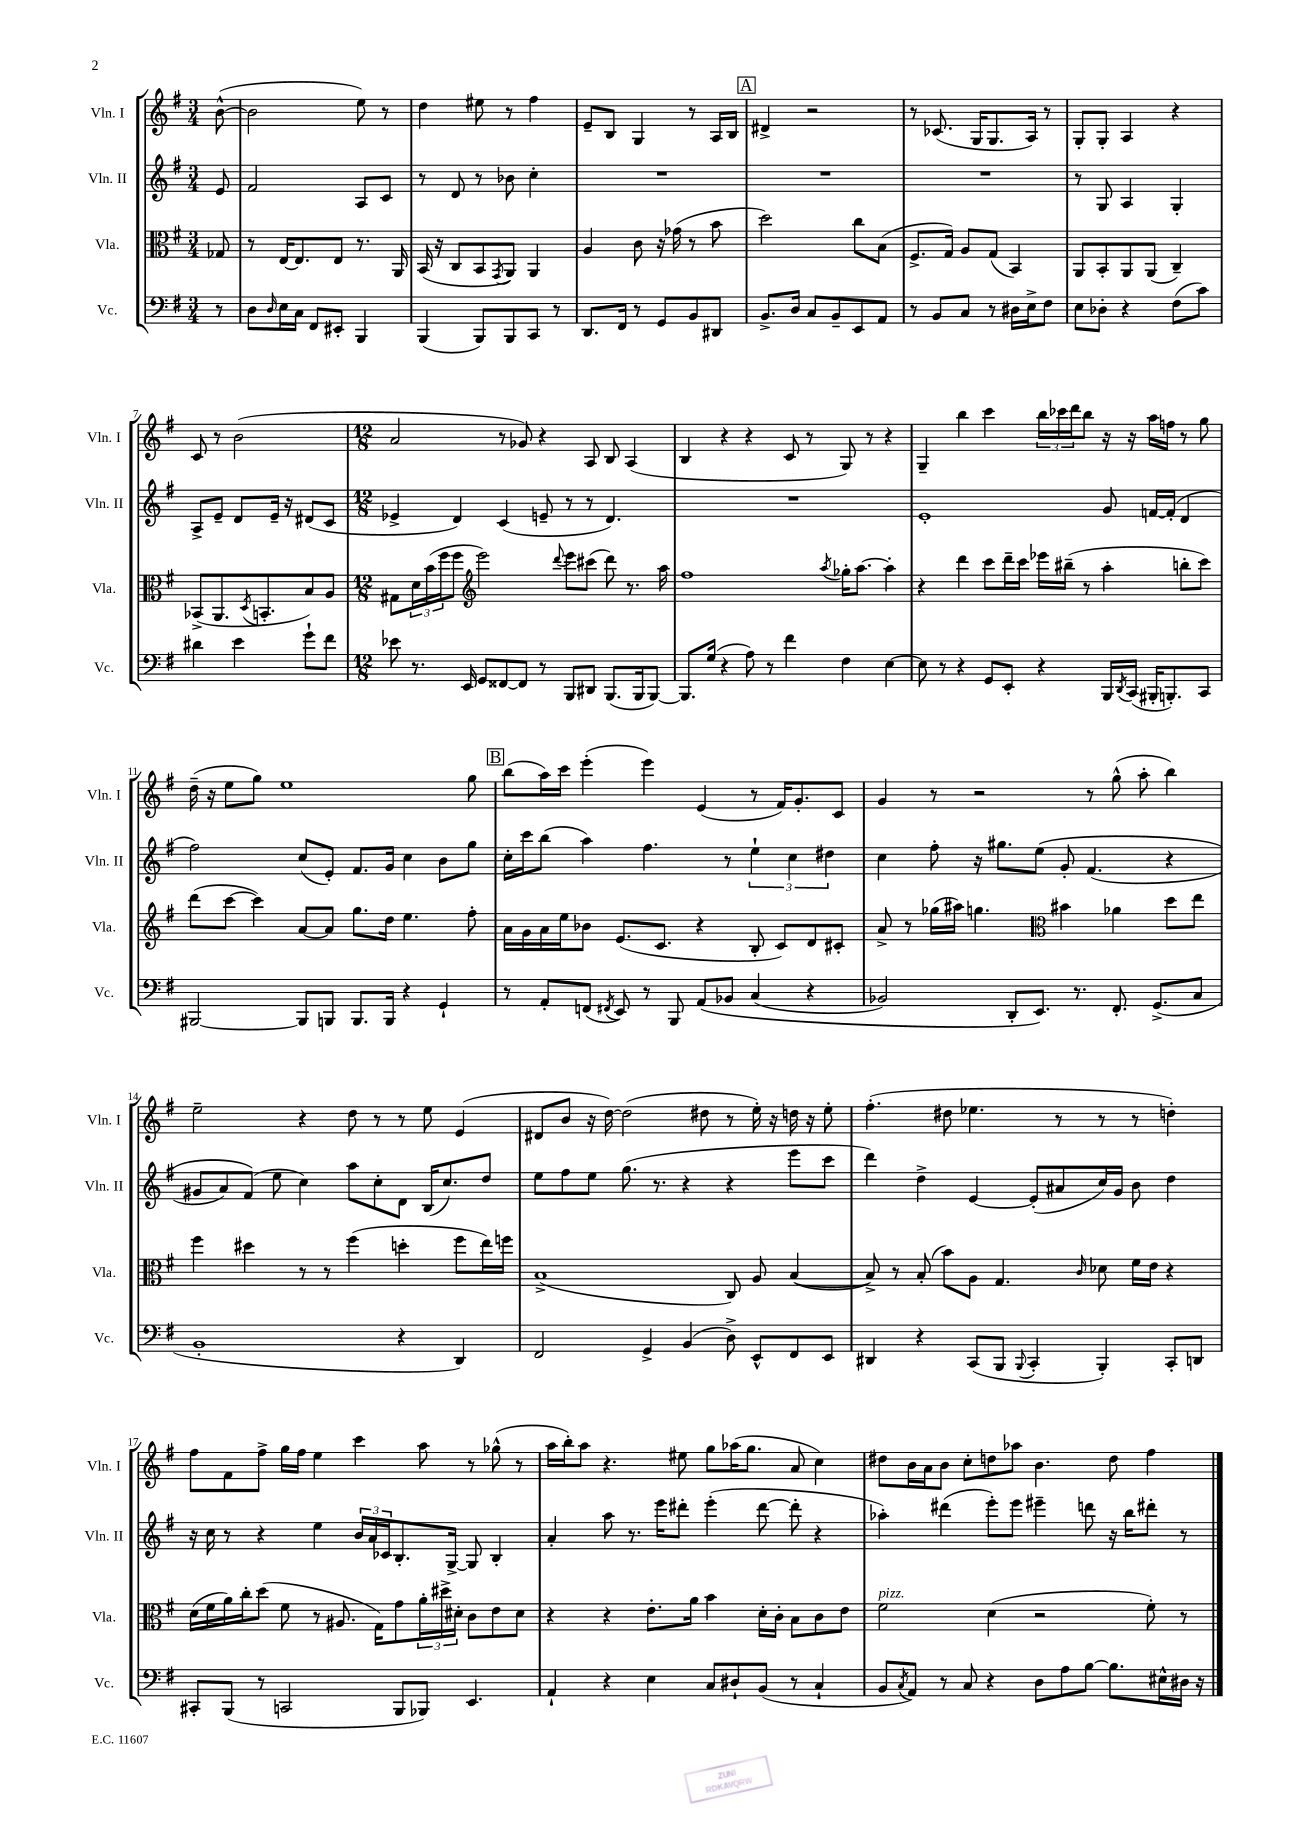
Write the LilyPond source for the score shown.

<<
\new StaffGroup <<
\new Staff = "s0" \with { instrumentName = "Vln. I" shortInstrumentName = "Vln. I" } {
    \clef treble \key g \major \numericTimeSignature \time 3/4 \partial 8
    b'8~-^( |
    b'2 e''8) r8 |
    d''4 eis''8 r8 fis''4 |
    e'8-- b8 g4 r8 a16 b16 |
    \mark \markup { \box "A" } dis'4-> r2 |
    r8 ces'8.( g16 g8. a16) r8 |
    g8-. g8-. a4 r4 |
    c'8 r8 b'2( |
    \numericTimeSignature \time 12/8 a'2 r8 ges'8) r4 a8 b8 a4( |
    b4 r4 r4 c'8 r8 g8) r8 r4 |
    g4-- b''4 c'''4 \tuplet 3/2 { b''16 ces'''16 d'''16 } b''8 r16 r16 a''16 f''16 r8 g''8 |
    d''16--( r16 e''8 g''8) e''1 g''8 |
    \mark \markup { \box "B" } b''8( a''16) c'''16 e'''4-.( e'''4) e'4( r8 fis'16) g'8.-. c'8 |
    g'4 r8 r2 r8 g''8-^( a''8-. b''4) |
    e''2-- r4 d''8 r8 r8 e''8 e'4( |
    dis'8 b'8 r16 d''16~) d''2( dis''8 r8 e''16-.) r16 d''16 r16 e''8-. |
    fis''4.-.( dis''8 ees''4. r8 r8 r8 d''4-.) |
    fis''8 fis'8 fis''8-> g''16 fis''16 e''4 c'''4 a''8 r8 ges''8-^( r8 |
    a''16 b''16-.) a''8 r4. eis''8 g''8 aes''16( g''8. a'8 c''4) |
    dis''8 b'16 a'16 b'8 c''8-. d''8 aes''8 b'4. d''8 fis''4 \bar "|." |
}
\new Staff = "s1" \with { instrumentName = "Vln. II" shortInstrumentName = "Vln. II" } {
    \clef treble \key g \major \numericTimeSignature \time 3/4 \partial 8
    e'8 |
    fis'2 a8 c'8 |
    r8 d'8 r8 bes'8 c''4-. |
    R2. |
    \mark \markup { \box "A" } R2. |
    R2. |
    r8 g8 a4 g4-. |
    a8-> e'8-- d'8 e'16-- r16 dis'8( c'8 |
    \numericTimeSignature \time 12/8 ees'4-> d'4) c'4( e'8-- r8 r8 d'4.) |
    R1. |
    e'1-. g'8 f'16~ f'16-.( d'4 |
    fis''2) c''8( e'8-.) fis'8. g'16 c''4 b'8 g''8 |
    \mark \markup { \box "B" } c''16-. c'''16 b''8( a''4) fis''4. r8 \tuplet 3/2 { e''4-! c''4 dis''4 } |
    c''4 fis''8-. r16 gis''8. e''8\( g'8-. fis'4.( r4 |
    gis'8 a'8) fis'8(\) e''8 c''4) a''8 c''8-. d'8 b16( c''8.) d''8 |
    e''8 fis''8 e''8 g''8.( r8. r4 r4 e'''8 c'''8 |
    d'''4) d''4-> e'4~ e'8-.( ais'8 c''16) g'16 b'8 d''4 |
    r16 c''16 r8 r4 e''4 \tuplet 3/2 { b'16 a'16 ces'16 } b8.-. g16~-> g8 b4-. |
    a'4-. a''8 r8. e'''16 dis'''8-. e'''4-.( dis'''8~ dis'''8-. r4 |
    aes''4-.) dis'''4( e'''8-.) e'''8 eis'''4-- d'''8 r16 b''16 dis'''8-. r8 \bar "|." |
}
\new Staff = "s2" \with { instrumentName = "Vla." shortInstrumentName = "Vla." } {
    \clef alto \key g \major \numericTimeSignature \time 3/4 \partial 8
    ges8 |
    r8 e16~ e8. e8 r8. a,16 |
    b,16( r16 c8 b,8 \acciaccatura { g,8 } a,8) a,4 |
    a4 c'8 r16 ges'16( r8 b'8 |
    \mark \markup { \box "A" } d''2) c''8 b8( |
    fis8.-> g16) a8 g8( b,4) |
    a,8 b,8-. a,8 a,8( c4--) |
    bes,8->( a,8. \acciaccatura { d8 } b,8.-. b8) a8 |
    \numericTimeSignature \time 12/8 gis8 \tuplet 3/2 { d'16 b'16( fis''16 } fis''8 \clef treble e'''2) \appoggiatura { d'''8 } e'''8 cis'''8( d'''8) r8. a''16 |
    fis''1 \acciaccatura { a''8 } ges''16-. a''8.~ a''4-. |
    r4 d'''4 c'''8 d'''16-- c'''16 ees'''16 bis''16--( r8 a''4-. b''8-. c'''8) |
    d'''8( c'''8~ c'''4) a'8~ a'8 g''8. d''16 e''4. fis''8-. |
    \mark \markup { \box "B" } a'16 g'16 a'16 e''16 bes'8 e'8.( c'8. r4 b8-. c'8) d'8 cis'8-. |
    a'8-> r8 ges''16( ais''16) g''4. \clef alto bis'4 aes'4 d''8 e''8 |
    fis''4 dis''4 r8 r8 fis''4( d''4-. fis''8 e''16) f''16 |
    b1->( c8) a8 b4~( |
    b8->) r8 b8-.( b'8) a8 g4. \grace { c'16 } des'8 fis'16 e'16 r4 |
    d'16( fis'16 a'16) c''16-. d''8( fis'8 r8 ais8. g16) g'8 \tuplet 3/2 { a'16-. dis''16-> dis'16-. } c'8 e'8 dis'8 |
    r4 r4 e'8.-. a'16 b'4 d'16-. c'16-. b8 c'8 e'8 |
    fis'2^\markup { \italic "pizz." } d'4( r2 fis'8-.) r8 \bar "|." |
}
\new Staff = "s3" \with { instrumentName = "Vc." shortInstrumentName = "Vc." } {
    \clef bass \key g \major \numericTimeSignature \time 3/4 \partial 8
    r8 |
    d8 \grace { d16 } e16 c16 fis,8 eis,8-. b,,4 |
    b,,4( b,,8) b,,8 c,8 r8 |
    d,8. fis,16 r8 g,8 b,8 dis,8 |
    \mark \markup { \box "A" } b,8.-> d16 c8 b,8-- e,8 a,8 |
    r8 b,8 c8 r8 dis16 e16-> fis8 |
    e8 des8-. r4 fis8( c'8) |
    dis'4 e'4 g'8-! fis'8 |
    \numericTimeSignature \time 12/8 ees'8 r8. e,16 g,8 fisis,8~ fisis,8 r8 b,,8 dis,8 b,,8.( b,,16 b,,8~) |
    b,,8. g16( r4 a8) r8 fis'4 fis4 e4~ |
    e8 r8 r4 g,8 e,8-. r4 b,,16 \acciaccatura { d,8 } c,16( bis,,16-. b,,8.-.) c,8 |
    bis,,2~ bis,,8 b,,8 b,,8. b,,16 r4 g,4-! |
    \mark \markup { \box "B" } r8 a,8-. f,8( \acciaccatura { fis,8 } e,8) r8 b,,8 a,8\( bes,8 c4( r4 |
    bes,2) d,8-. e,8.\) r8. fis,8.-. g,8.->( c8 |
    b,1-. r4 d,4) |
    fis,2 g,4-> b,4( d8->) e,8-^ fis,8 e,8 |
    dis,4 r4 c,8( b,,8 \appoggiatura { b,,8 } c,4-. b,,4-.) c,8-. d,8 |
    cis,8-. b,,8( r8 c,2 b,,8 bes,,8) e,4. |
    a,4-! r4 e4 c8 dis8-! b,8( r8 c4-! |
    b,8 \acciaccatura { c8 } a,8) r8 c8 r4 d8 a8 b8~ b8. eis16-^ dis16 r16 \bar "|." |
}
>>
>>
